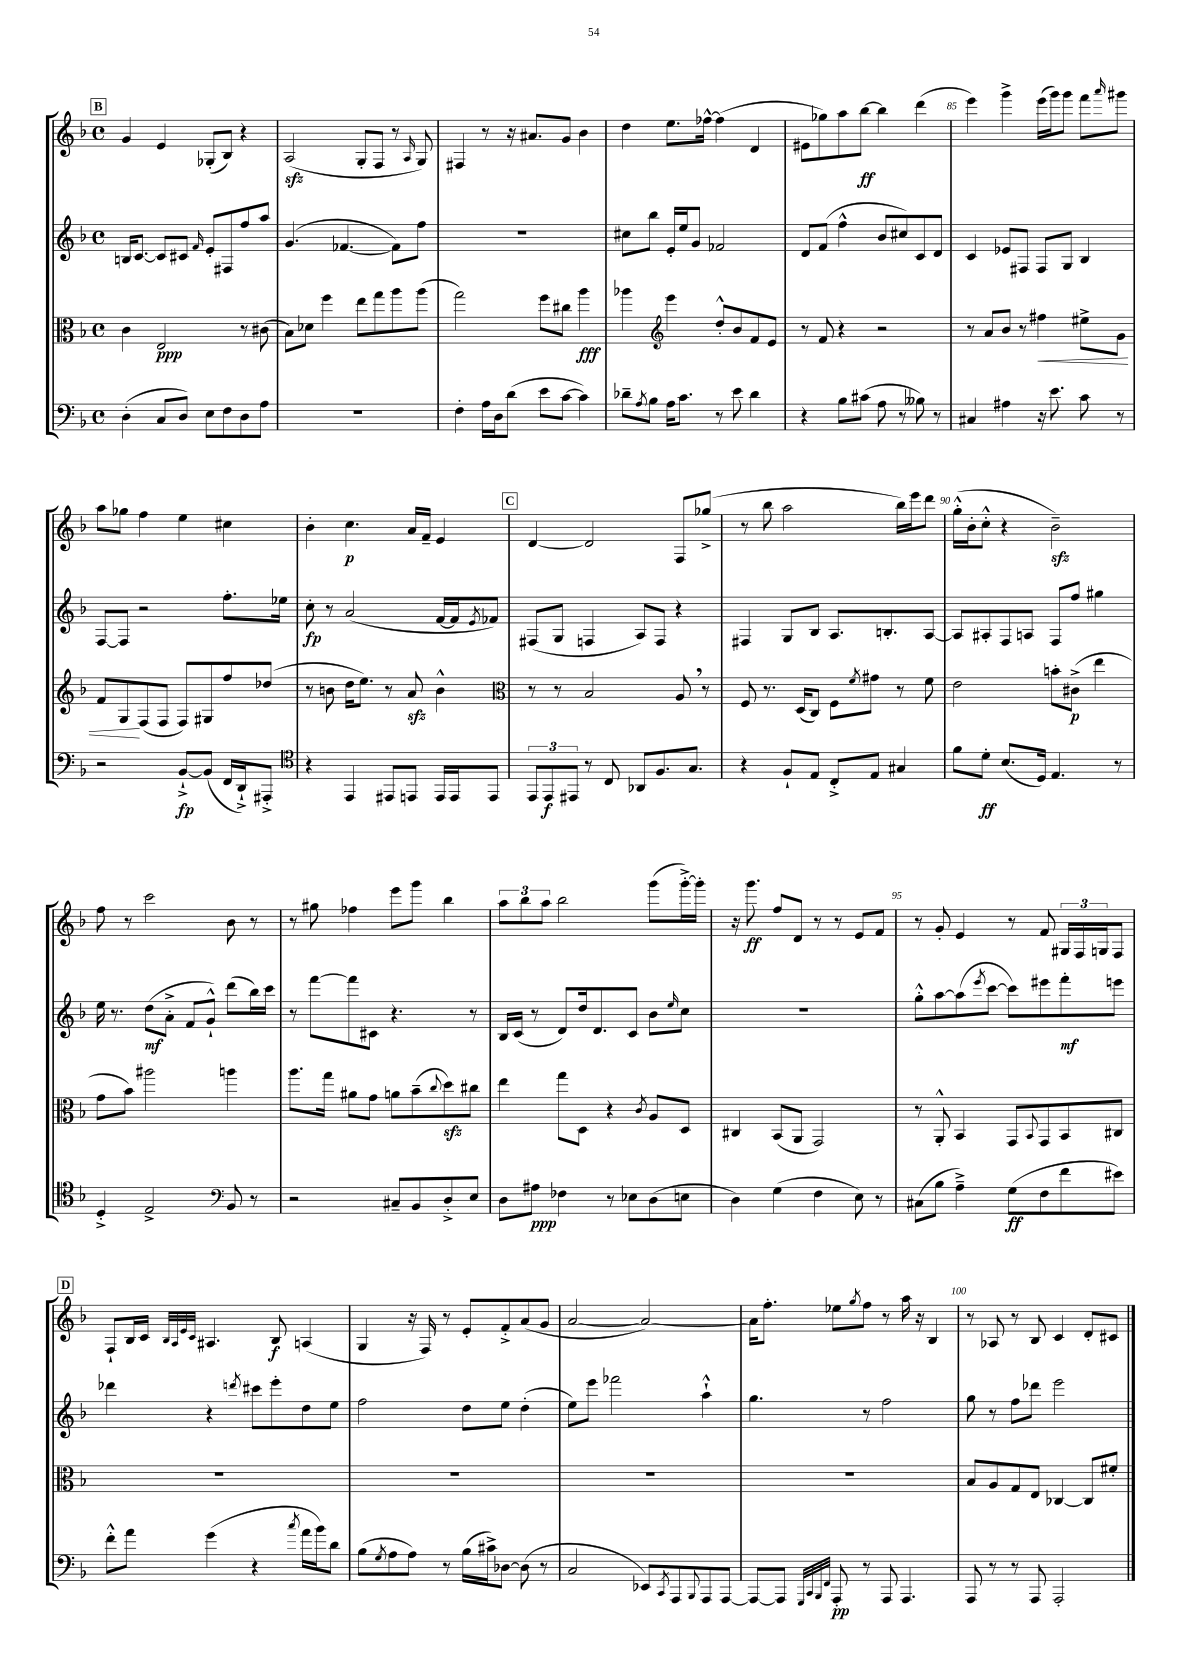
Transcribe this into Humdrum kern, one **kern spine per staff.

**kern	**kern	**kern	**kern
*staff4	*staff3	*staff2	*staff1
*clefF4	*clefC3	*clefG2	*clefG2
*k[b-]	*k[b-]	*k[b-]	*k[b-]
*M4/4	*M4/4	*M4/4	*M4/4
*met(c)	*met(c)	*met(c)	*met(c)
(4D'\	4c\	16B/LK	4g/
.	.	[8.c/J	.
8C/L	2E/	8c/]L	4e/
8D/J)	.	8c#/J	.
.	.	16qqf/	.
8E\L	.	8e'/L	(8G-'/L
8F\	.	8F#/	8B-/J)
8D\	8r	8ff/	4r
8A\J	(8c#\	8aa/J	.
=	=	=	=
1r	8B-\L)	(4.g/	(2A/
.	8d-\J	.	.
.	4ff\	.	.
.	.	[4.f-/	.
.	8ee\L	.	8G'/L
.	8gg\	.	8F/J
.	8aa\	8f-\]L)	8r
.	.	.	16qqA/
.	(8aa\J	8ff\J	8G/)
=	=	=	=
4F'\	2gg\)	1r	4F#/
16A\LL	.	.	8r
16D\J	.	.	.
(8d\J	.	.	16r
.	.	.	8.a#/L
8e\L	8ff\L	.	.
[8c\J	8cc#\J	.	8g/J
4c\])	4aa\	.	4b-\
=	=	=	=
8d-~\L	4aa-\	8cc#\L	4dd\
8qA/	.	.	.
8B-\J	.	8bb-\J	.
*	*clefG2	*	*
16A\LK	4eee\	16e'/LL	8.ee\L
8.c\J	.	16ee/J	.
.	.	8g/J	.
.	.	.	[16ff-^^\Jk
8r	8dd'^^/L	2f-/	(4ff-\]
8e\	8b-/	.	.
4d-\	8f/	.	4d/
.	8e/J	.	.
=	=	=	=
4r	8r	8d/L	8e#\L
.	8f/	(8f/J	8gg-\)
8B-\L	4r	4ff^^\	8aa\
(8c#\J	.	.	[8bb-\J
8A\	2r	8b-/L	4bb-\]
8r	.	8cc#/)	.
8B--\)	.	8c/	(4ddd\
8r	.	8d/J	.
=	=	=	=
4C#/	8r	4c/	4eee\)
.	8a/L	.	.
4A#\	8b-/J	8e-/L	4ggg^\
.	8r	8F#/J	.
16r	4ff#\	8F#/L	(16eee\LL
8.e\	.	.	16ggg\J)
.	.	8G/J	8ggg\J
8c\	8ee#^\L	4B-/	8fff\L
.	.	.	16qqaaa/
8r	8g\J	.	8ggg#\J
=	=	=	=
2r	8f/L	[8F/L	8aa\L
.	8G/	8F/]J	8gg-\J
.	(8F/	2r	4ff\
.	8F/J	.	.
[8BB-`^/L	8F/L)	.	4ee\
(8BB-/]J	8G#/	.	.
16FF/LL	8ff/	8.ff'\L	4cc#\
16DD`^/J)	.	.	.
8AAA#'^/J	(8dd-/J	.	.
.	.	16ee-\Jk	.
=	=	=	=
*clefC4	*	*	*
4r	8r	8cc'\	4b-'\
.	8b\	8r	.
4EE/	16dd\LK	(2a/	4.cc\
.	8.ee\J)	.	.
8EE#/L	8r	.	.
8EE/J	8a/	.	16a/LL
.	.	.	16f~/JJ
16EE/LL	4b^^\	[16f/LL	4e/
16EE/J	.	16f/]J	.
.	.	8qe/	.
8EE/J	.	8f-/J)	.
=	=	=	=
*	*clefC3	*	*
12EE/L	8r	(8F#/L	[4d/
12EE/	.	.	.
.	8r	8G/J	.
12EE#/J	.	.	.
8r	2B-/	4F/	2d/]
8C/	.	.	.
8AA-/L	.	8A/L)	.
8.F/	.	8F/J	.
.	8A/	4r	8F/L
8.G/J	.	.	.
.	8r	.	(8gg-^/J
=	=	=	=
4r	8F/	4F#/	8r
.	8.r	.	8bb-\
8F`/L	.	8G/L	2aa\
.	(16D/LK	.	.
8E/J	8C/J)	8B-/J	.
8C'^/L	8F\L	8.A/L	.
.	8qf/	.	.
8E/J	8g#\J	.	.
.	.	8.B'/	.
4G#/	8r	.	16bb-\LL)
.	.	.	16eee\J
.	8f\	[8A/J	8ddd\J
=	=	=	=
8f\L	2e\	8A/]L	(16gg'^^\LL
.	.	.	16b-'\J
8d'\J	.	8A#'/	8cc'^^\J
(8.B-/L	.	8F/	4r
.	.	8A/J	.
16D/Jk)	.	.	.
4.E/	8b'\L	8F/L	2b-~\)
.	(8c#^\J	8ff/J	.
.	4ee\	4gg#\	.
8r	.	.	.
=	=	=	=
4D'^/	8g\L	16ee\	8ff\
.	.	8.r	.
.	8b-\J)	.	8r
2E^/	2aa#\	(8dd\L	2ccc\
.	.	8a'^\J	.
.	.	8f/L	.
.	.	8g`^^/J)	.
*clefF4	*	*	*
8BB-/	4aa\	(8ddd\L	8b-\
8r	.	16bb-\L)	8r
.	.	16ccc\JJ	.
=	=	=	=
2r	8.aa\L	8r	8r
.	.	[8fff\L	8gg#\
.	16gg\Jk	.	.
.	8a#\L	8fff\]	4ff-\
.	8g\J	8c#\J	.
8C#~/L	8a\L	4.r	8eee\L
8BB-/	(8b-~\	.	8ggg\J
.	8qqcc/	.	.
8D'^/	8dd\)	.	4bb-\
8E/J	8cc#\J	8r	.
=	=	=	=
8D\L	4ee\	16B-/LL	12aa\L
.	.	(16c/JJ	.
.	.	.	12bb-\
8A#\J	.	8r	.
.	.	.	12aa\J
4F-\	8gg\L	8d/L)	2bb-\
.	8D\J	16dd/k	.
.	.	8.d/	.
8r	4r	.	.
8E-\L	.	8c/J	.
.	8qc/	.	.
(8D\	8A/L	8b-\L	(8ggg\L
.	.	16qqee/	.
8E\J	8D/J	8cc\J	[16ggg'^\L)
.	.	.	16ggg'\]JJ
=	=	=	=
4D\)	4C#/	1r	16r
.	.	.	8.ggg\
(4G\	(8BB-/L	.	8ff/L
.	8AA/J	.	8d/J
4F\	2GG/)	.	8r
.	.	.	8r
8E\)	.	.	8e/L
8r	.	.	8f/J
=	=	=	=
(8C#\L	8r	8gg'^^\L	8r
8B-\J	8AA'^^/	[8aa\	8g'/
4A~^\)	4BB-/	(8aa\]	4e/
.	.	8qeee/	.
.	.	[8ccc\J	.
(8G\L	8GG/L	8ccc\]L)	8r
.	8qqBB-/	.	.
8F\	8GG/	8eee#\	8f/
8f\	8BB-/	8fff'\	24G#/LL
.	.	.	24F/
.	.	.	24G/J
8e#\J)	8C#/J	8eee\J	8F/J
=	=	=	=
8f'^^\L	1r	4ddd-\	8F`/L
8a\J	.	.	16B-/L
.	.	.	16c/JJ
.	.	.	32qqB-/LLL
.	.	.	32qqA/
.	.	.	32qqe/
.	.	.	32qqc/JJJ
(4g\	.	4r	4.A#/
.	.	8qddd/	.
4r	.	8ccc#\L	.
.	.	8eee'\	8B-/
8qcc/	.	.	.
16a\LL	.	8dd\	(4A/
16b-\J)	.	.	.
8d\J	.	8ee\J	.
=	=	=	=
(8B-\L	1r	2ff\	4G/
8qG/	.	.	.
8A\	.	.	.
8A\J)	.	.	16r
.	.	.	16F/)
8r	.	.	8r
(16B-\LL	.	8dd\L	8e'/L
16c#^\J)	.	.	.
[8D-\J	.	8ee\J	8f'^/
(8D-\]	.	(4dd'\	(8a/
8r	.	.	8g/J
=	=	=	=
2C/	1r	8ee\L)	[2a/
.	.	8eee\J	.
.	.	2fff-\	.
8EE-/L)	.	.	2a/_)
8qCC/	.	.	.
8AAA/	.	.	.
8qqBBB-/	.	.	.
8AAA/	.	4aa`^^\	.
[8AAA/J	.	.	.
=	=	=	=
8AAA/_L	1r	4.gg\	16a\]LK
.	.	.	8.ff'\J
8AAA/]J	.	.	.
32qqGGG/LLL	.	.	.
32qqCC/	.	.	.
32qqBBB-/	.	.	.
32qqFF/JJJ	.	.	.
8AAA'/	.	.	8ee-\L
.	.	.	8qgg/
8r	.	8r	8ff\J
8AAA/	.	2ff\	8r
4.AAA/	.	.	16aa\
.	.	.	16r
.	.	.	4B-/
=	=	=	=
8AAA/	8B-/L	8gg\	8r
8r	8A/	8r	8A-/
8r	8G/	8ff\L	8r
8AAA/	8E/J	8ddd-\J	8B-/
2AAA'/	[4C-/	2eee\	4c/
.	8C-/]L	.	8d'/L
.	8f#'/J	.	8c#/J
==	==	==	==
*-	*-	*-	*-
